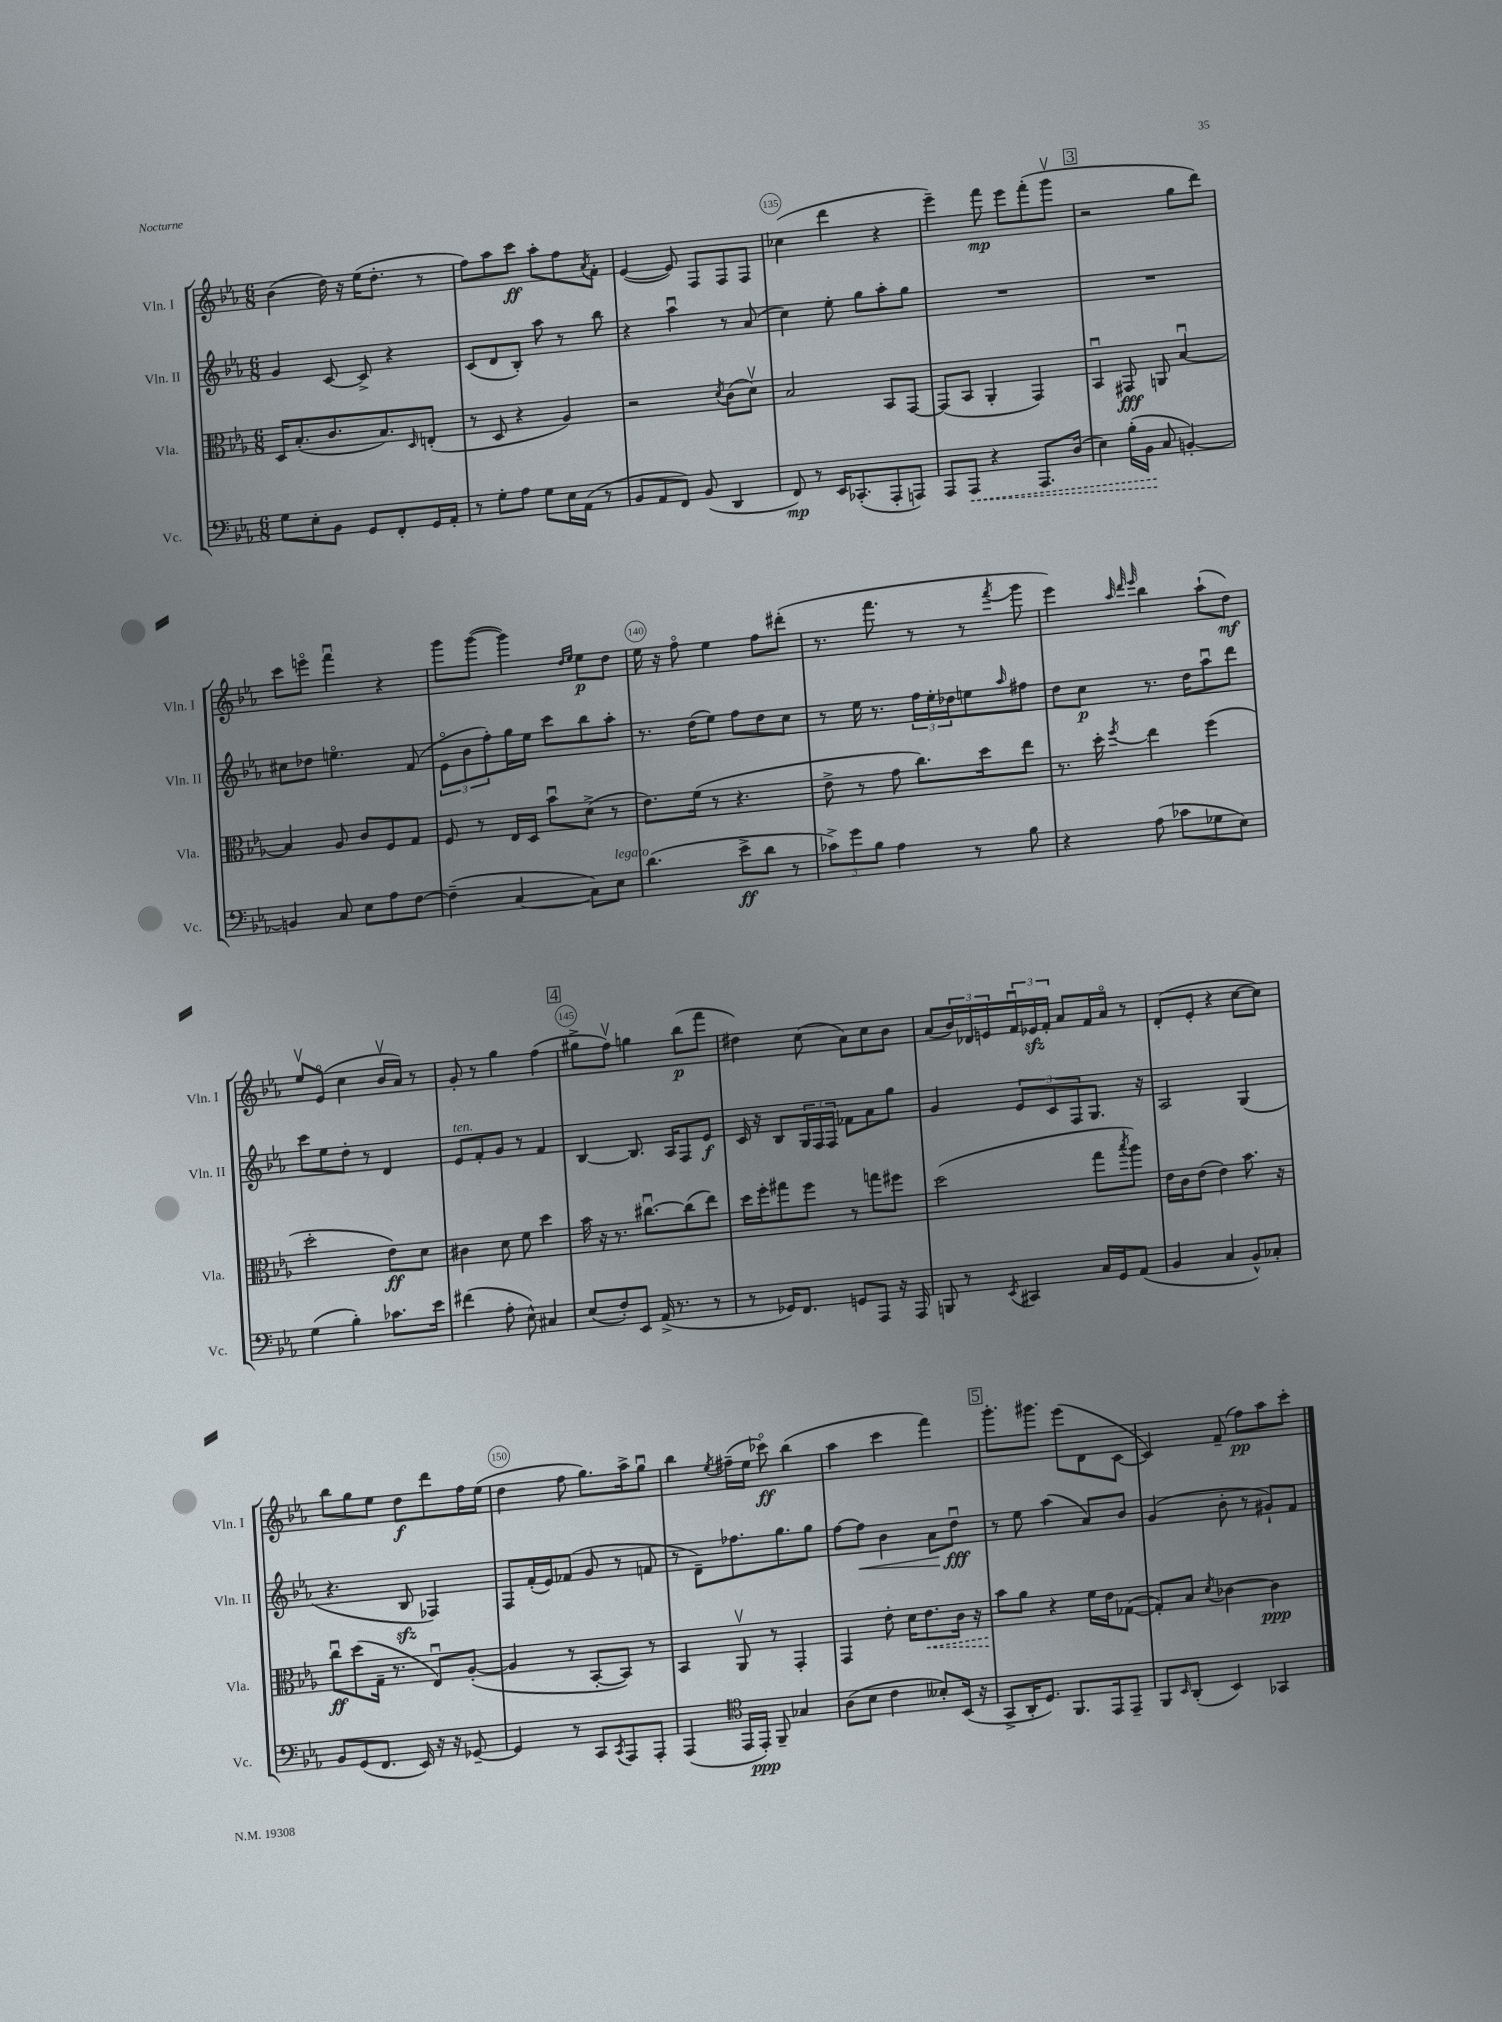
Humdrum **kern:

**kern	**dynam	**kern	**dynam	**kern	**dynam	**kern	**dynam
*part4	*part4	*part3	*part3	*part2	*part2	*part1	*part1
*staff4	*staff4	*staff3	*staff3	*staff2	*staff2	*staff1	*staff1
*I"Vc.	*	*I"Vla.	*	*I"Vln. II	*	*I"Vln. I	*
*I'Vc.	*	*I'Vla.	*	*I'Vln. II	*	*I'Vln. I	*
*clefF4	*	*clefC3	*	*clefG2	*	*clefG2	*
*k[b-e-a-]	*	*k[b-e-a-]	*	*k[b-e-a-]	*	*k[b-e-a-]	*
*M6/8	*	*M6/8	*	*M6/8	*	*M6/8	*
=132	=132	=132	=132	=132	=132	=132	=132
8G\L	.	16D/KL	.	4g/	.	(4b-\	.
.	.	(8.B-'/	.	.	.	.	.
8E-'\	.	.	.	.	.	.	.
8BB-\J	.	8.c/	.	[8c/	.	16dd\)	.
.	.	.	.	.	.	16r	.
8GG/L	.	.	.	8c^/]	.	(16ee-\KL	.
.	.	8.B-/)	.	.	.	8.dd'\J	.
8FF'/	.	.	.	4r	.	.	.
.	.	16qqD/	.	.	.	.	.
16GG/L	.	(8En'/J	.	.	.	8r	.
16AA-'/JJ	.	.	.	.	.	.	.
=133	=133	=133	=133	=133	=133	=133	=133
8r	.	8r	.	(8c/L	.	8ff\L)	.
8G'\L	.	8D/	.	8d/	.	8aa-\	.
8A-\J	.	4r	.	8B-'/J)	.	8ccc\J	ff
8G\L	.	.	.	8aa-\	.	8aa-'\L	.
16E-\L	.	4A-/)	.	8r	.	8ff\	.
(16AA-\JJ	.	.	.	.	.	.	.
.	.	.	.	.	.	8qa-/	.
8r	.	.	.	8bb-\	.	8f'\J	.
=134	=134	=134	=134	=134	=134	=134	=134
8BB-/L	.	2r	.	4r	.	([4e-/	.
8AA-/	.	.	.	.	.	.	.
8FF/J)	.	.	.	4aa-u\	.	8e-/])	.
(8BB-/	.	.	.	.	.	8F/L	.
.	.	8qd/	.	.	.	.	.
4DD/	.	(8c\L	.	8r	.	8F/	.
.	.	8dv\J)	.	(8a-/	.	8F/J	.
=135	=135	=135	=135	=135	=135	=135	=135
8FF/)	mp	2B-/	.	4cc\)	.	(4cc-X\	.
8r	.	.	.	.	.	.	.
16EE-/KL	.	.	.	8ee-'\	.	4ddd\	.
(8.CC-X'/	.	.	.	.	.	.	.
.	.	.	.	8gg\L	.	.	.
8AAA-'/	.	8BB-/L	.	8aa-'\	.	4r	.
8AAAn/J)	.	[8GG/J	.	8gg\J	.	.	.
=136	=136	=136	=136	=136	=136	=136	=136
8AAA-/L	.	(8GG/L]	.	2.r	.	4eee-~\)	.
!	!LO:HP:b	!	!	!	!	!	!
8AAA-/J	<	8BB-/J	.	.	.	.	.
4r	.	4AA-'/	.	.	.	8fff\	mp
.	.	.	.	.	.	8eee-\L	.
8.AAA-/L	.	4GG/)	.	.	.	(8fff'\	.
.	.	.	.	.	.	8gggv\J	.
(16D/Jk	.	.	.	.	.	.	.
!!LO:REH:place=s1:t=3
=137	=137	=137	=137	=137	=137	=137	=137
4E-\)	.	4BB-u/	.	2.r	.	2r	.
(16B-'\LL	.	8GG#X/	fff	.	.	.	.
16BB-\JJ	.	.	.	.	.	.	.
8C/	[	8AAn/	.	.	.	.	.
[4BBn'/)	.	[4B-u/	.	.	.	8gg\L	.
.	.	.	.	.	.	8ddd\J)	.
!!LO:LB:g=z
=138	=138	=138	=138	=138	=138	=138	=138
4BBn/]	.	4B-/]	.	8cc#X\L	.	8ccc\L	.
.	.	.	.	8dd-X\J	.	8eeen\J	.
8C/	.	8A-/	.	4.een\	.	4fffu\	.
8E-\L	.	8c/L	.	.	.	.	.
8A-\	.	8F/	.	.	.	4r	.
[8F\J	.	8G/J	.	(8f/	.	.	.
=139	=139	=139	=139	=139	=139	=139	=139
(4F~\]	.	8F/	.	12e-\L	.	8ggg\L	.
.	.	.	.	12b-\	.	.	.
.	.	8r	.	.	.	([8ggg\J	.
.	.	.	.	12ff'\)	.	.	.
[4C/	.	16E-/LL	.	16gg\L	.	4ggg\])	.
.	.	16D/JJ	.	16ee-\JJ	.	.	.
.	.	8b-u\L	.	8ccc\L	.	.	.
.	.	.	.	.	.	16qqdd/LL	.
.	.	.	.	.	.	16qqee-/JJ	.
8C\L])	.	(8d^\J	.	8bb-\	.	8ee-\L	p
!LO:TX:a:i:t=legato	!	!	!	!	!	!	!
8E-\J	.	8r	.	8aa-'\J	.	8dd\J	.
=140	=140	=140	=140	=140	=140	=140	=140
(4.d\	.	8.e-\L)	.	8.r	.	16ee-\	.
.	.	.	.	.	.	16r	.
.	.	.	.	.	.	8ff\	.
.	.	(16f\Jk	.	(16dd\KL	.	.	.
.	.	8r	.	8ee-\J)	.	4ee-\	.
8e-^\L	ff	4.r	.	8ff\L	.	.	.
8d\J	.	.	.	8dd\	.	8ff\L	.
8r	.	.	.	8cc\J	.	(8ddd#X'\J	.
=141	=141	=141	=141	=141	=141	=141	=141
12c-X^\L)	.	8e-^\	.	8r	.	8.r	.
12g\	.	.	.	.	.	.	.
.	.	8r	.	16ee-\	.	.	.
12B-\J	.	.	.	.	.	.	.
.	.	.	.	8.r	.	8.fff\	.
4A-\	.	8g\	.	.	.	.	.
.	.	8.cc\L)	.	24ff\LL	.	8r	.
.	.	.	.	24ee-'\	.	.	.
.	.	.	.	24dd-X\J	.	.	.
8r	.	.	.	8een\	.	8r	.
.	.	16dd\k	.	.	.	.	.
.	.	.	.	16qqaa-/	.	8qfff/	.
8B-\	.	8ee-\J	.	8ff#X\J	.	8ggg\	.
=142	=142	=142	=142	=142	=142	=142	=142
4r	.	8.r	.	8dd\L	.	4eee-\)	.
.	.	.	.	8cc\J	p	.	.
.	.	16dd'\	.	.	.	.	.
.	.	.	.	.	.	32qqaa-/	.
.	.	.	.	.	.	32qqddd/	.
.	.	8qff/	.	.	.	32qqeee-/	.
(8A-\	.	4ee-\	.	8.r	.	4bb-\	.
8c-X\L	.	.	.	.	.	.	.
.	.	.	.	16dd\KL	.	.	.
8G-X\	.	(4ff\	.	8aa-u\	.	(8aa-`\L	.
8E-\J)	.	.	.	8ddd\J	.	8dd\J)	mf
!!LO:LB:g=z
=143	=143	=143	=143	=143	=143	=143	=143
(4G\	.	2dd'\	.	8ccc\L	.	8ee-v/L	.
.	.	.	.	8ee-\	.	(8e-/J	.
4B-'\)	.	.	.	8dd'\J	.	4cc\	.
.	.	.	.	8r	.	.	.
8.c-X\L	.	8e-\L)	ff	4d/	.	16b-v/LL	.
.	.	.	.	.	.	16a-/JJ)	.
.	.	8d\J	.	.	.	8r	.
16e-\Jk	.	.	.	.	.	.	.
=144	=144	=144	=144	=144	=144	=144	=144
!	!	!	!	!LO:TX:a:i:t=ten.	!	!	!
(4f#X\	.	4c#X\	.	8e-/L	.	8g'/	.
.	.	.	.	8f'/	.	8r	.
8A-'\	.	8d\	.	8g/J	.	4gg\	.
8E-^^\)	.	8f\	.	8r	.	.	.
4C#X/	.	4dd\	.	4f/	.	(4ff\	.
!!LO:REH:place=s1:t=4
=145	=145	=145	=145	=145	=145	=145	=145
(8E-/L	.	16b-\	.	[4B-/	.	8gg#X^\L	.
.	.	16r	.	.	.	.	.
8F'/)	.	8.r	.	.	.	8ffv\J)	.
8EE-/J	.	.	.	8.B-/]	.	4ggn\	.
.	.	[8.cc#Xu\L	.	.	.	.	.
(16AA-^/	.	.	.	.	.	.	.
8.r	.	.	.	16A-/KL	.	.	.
.	.	(8cc#\]	.	8F/	.	(8bb-\L	p
8r	.	8ee-\J)	.	8e-/J	f	8fff\J	.
=146	=146	=146	=146	=146	=146	=146	=146
8r	.	16dd\LL	.	16c/	.	4dd#X\)	.
.	.	16ff'\J	.	16r	.	.	.
16GG-X/KL)	.	8gg#X\	.	8B-/L	.	.	.
8.FF/J	.	.	.	.	.	.	.
.	.	8ff\J	.	24G/L	.	(8cc\	.
.	.	.	.	24F/	.	.	.
.	.	.	.	24F/JJ	.	.	.
8GGn/L	.	8r	.	8f-X\L	.	8a-\L)	.
8AAA-/J	.	8ggn\L	.	8a-\	.	8cc\	.
16r	.	8ff#X\J	.	8gg\J	.	8b-\J	.
16AAA-/	.	.	.	.	.	.	.
=147	=147	=147	=147	=147	=147	=147	=147
8BBBn/	.	(2dd\	.	4g/	.	(8a-/L	.
8r	.	.	.	.	.	24b-/L)	.
.	.	.	.	.	.	24d-X/	.
.	.	.	.	.	.	24en/	.
8qEE-/	.	.	.	.	.	.	.
4CC#X/	.	.	.	12e-/L	.	24fu/	.
.	.	.	.	.	.	24e-Xzz/	.
.	.	.	.	12c/	.	24f'/JJ	.
.	.	.	.	.	.	8a-/L	.
.	.	.	.	12F/	.	.	.
16C/LL	.	8gg\L	.	8.G/J	.	16f/L	.
16GG/J	.	.	.	.	.	16a-/JJ	.
.	.	8qbb-/	.	.	.	.	.
(8AA-/J	.	8aa-\J)	.	.	.	8r	.
.	.	.	.	16r	.	.	.
=148	=148	=148	=148	=148	=148	=148	=148
4BB-/	.	16e-\LL	.	2A-/	.	(8d'/L	.
.	.	16c\J	.	.	.	.	.
.	.	(8e-\J	.	.	.	8e-'/J	.
4C/	.	4e-\)	.	.	.	4r	.
8BB-^^/L)	.	8.b-\	.	(4G/	.	[8cc\L	.
8C-X'/J	.	.	.	.	.	8cc\J])	.
.	.	16r	.	.	.	.	.
!!LO:LB:g=z
=149	=149	=149	=149	=149	=149	=149	=149
8BB-/L	.	8ccu\L	ff	4.r	.	8bb-\L	.
(8GG/	.	(8dd\	.	.	.	8gg\	.
8.FF/J	.	16G~\Jk	.	.	.	8ee-\J	.
.	.	8.r	.	.	.	.	.
.	.	.	.	8B-zz/	.	8dd\L	f
16EE-/)	.	.	.	.	.	.	.
16r	.	8E-u/L)	.	4F-X/)	.	8ddd\	.
16r	.	.	.	.	.	.	.
[8GG-X~/	.	([8A-'/J	.	.	.	16ff\L	.
.	.	.	.	.	.	(16ee-\JJ	.
=150	=150	=150	=150	=150	=150	=150	=150
4GG-/]	.	4A-/]	.	8F/L	.	4dd\	.
.	.	.	.	(16f'/L	.	.	.
.	.	.	.	16e-/J)	.	.	.
8r	.	8r	.	(8f-X/J	.	8ff\	.
8CC/L	.	[8BB-'/L	.	8g/	.	8.gg\L)	.
8qCC/	.	.	.	.	.	.	.
8AAA-/	.	8BB-/J])	.	8r	.	.	.
.	.	.	.	.	.	16aa-^\k	.
8AAA-'/J	.	8r	.	8fn/	.	8ggu\J	.
=151	=151	=151	=151	=151	=151	=151	=151
(4AAA-/	.	4BB-/	.	8r	.	4bb-\	.
.	.	.	.	8d~\L)	.	.	.
*clefC4	*	*	*	*	*	*	*
.	.	.	.	.	.	8qee-/	.
16EE-/LL	.	8AA-v/	.	8.ff-X\	.	(16ff#X~\LL	.
16EE-'/JJ)	ppp	.	.	.	.	16ee-\JJ	.
8FF~/	.	8r	.	.	.	8ccc-X\)	ff
.	.	.	.	8.gg\	.	.	.
4G-X/	.	4GG'/	.	.	.	(4bb-\	.
.	.	.	.	8gg\J	.	.	.
=152	=152	=152	=152	=152	=152	=152	=152
(8A-\L	.	4GG/	.	[8ff\L	.	4aa-\	.
!	!	!	!	!	!LO:HP:b	!	!
8B-\J	.	.	.	8ff\J]	<	.	.
4c\	.	8e-'\	.	4b-\	.	4ccc\	.
.	.	16d\KL	.	.	.	.	.
!	!	!	!LO:HP:b	!	!	!	!
.	.	8.e-\	<	.	.	.	.
8B--X'/L)	.	.	.	8a-\L	.	4fff\)	.
(16BB-/Jk	.	16c\Jk	.	8ddu\J	fff	.	.
16r	.	16r	.	.	.	.	.
.	.	.	.	.	[	.	.
!!LO:REH:place=s1:t=5
=153	=153	=153	=153	=153	=153	=153	=153
8GG^/L	.	8b-\L	.	8r	.	8.ggg'\L	.
16AA-'/K	.	8a-\J	[	8ee-\	.	.	.
8.D/J)	.	.	.	.	.	8.ggg#X\J	.
.	.	4r	.	(4aa-\	.	.	.
8.FF/L	.	.	.	.	.	(8eee-\L	.
.	.	16f\LL	.	8a-/L)	.	8d\	.
16EE-/k	.	16e-\J	.	.	.	.	.
8EE-~/J	.	([8G-X\J	.	8b-/J	.	[8c\J	.
=154	=154	=154	=154	=154	=154	=154	=154
8FF/L	.	8G-'/L])	.	(4g/	.	4c/])	.
16qqBB-/	.	.	.	.	.	.	.
(8AA-'/J	.	8B-/J	.	.	.	.	.
.	.	8qd/	.	.	.	.	.
4BB-/)	.	[4c-X\	.	8b-'\	.	(8f~/	.
.	.	.	.	8r	.	8ff\L)	pp
4GG-X/	.	4c-\]	ppp	8g#X`/L)	.	8aa-\	.
.	.	.	.	8f/J	.	8ccc'\J	.
==	==	==	==	==	==	==	==
*-	*-	*-	*-	*-	*-	*-	*-
